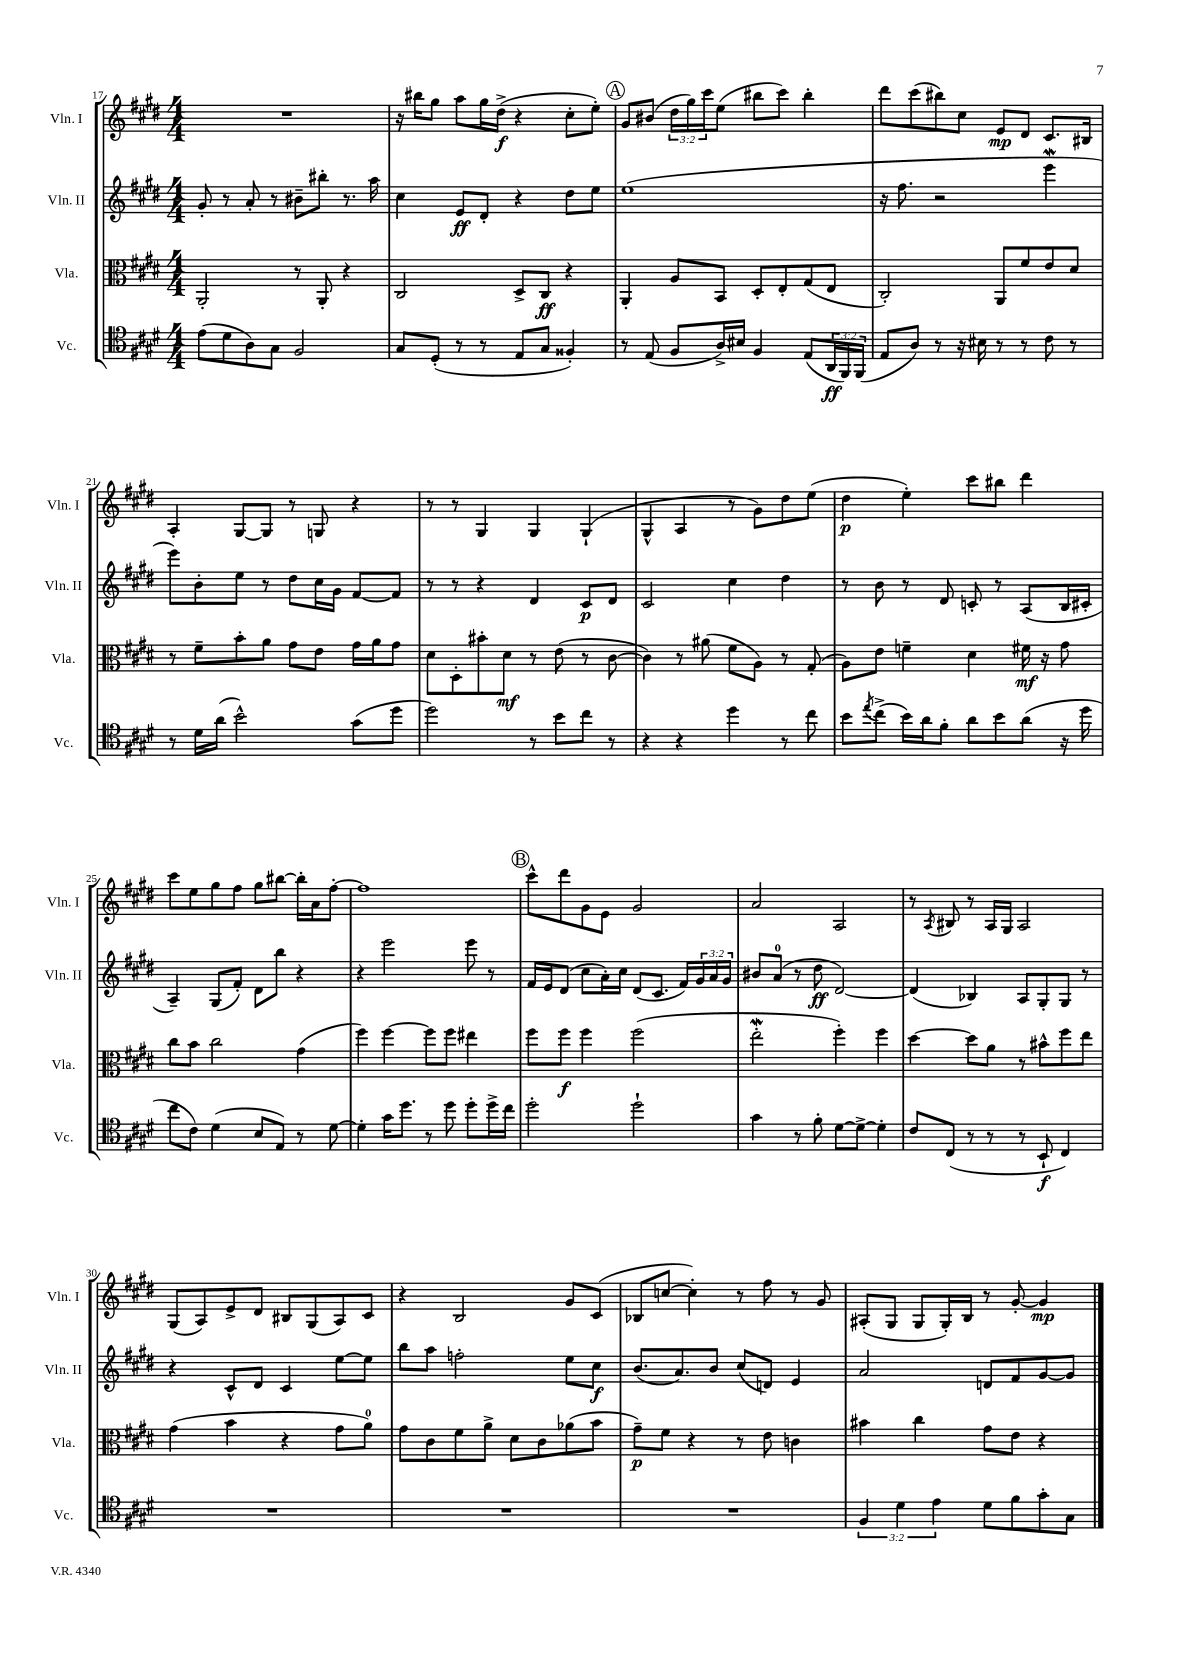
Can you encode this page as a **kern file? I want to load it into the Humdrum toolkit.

**kern	**dynam	**kern	**dynam	**kern	**dynam	**kern	**dynam
*part4	*part4	*part3	*part3	*part2	*part2	*part1	*part1
*staff4	*staff4	*staff3	*staff3	*staff2	*staff2	*staff1	*staff1
*I"Vc.	*	*I"Vla.	*	*I"Vln. II	*	*I"Vln. I	*
*I'Vc.	*	*I'Vla.	*	*I'Vln. II	*	*I'Vln. I	*
*clefC4	*	*clefC3	*	*clefG2	*	*clefG2	*
*k[f#c#g#d#]	*	*k[f#c#g#d#]	*	*k[f#c#g#d#]	*	*k[f#c#g#d#]	*
*M4/4	*	*M4/4	*	*M4/4	*	*M4/4	*
=17	=17	=17	=17	=17	=17	=17	=17
(8e\L	.	2AA'/	.	8g#'/	.	1r	.
8d#\	.	.	.	8r	.	.	.
8A\)	.	.	.	8a'/	.	.	.
8G#\J	.	.	.	8r	.	.	.
2F#/	.	8r	.	8b#X~\L	.	.	.
.	.	8AA'/	.	8bb#X'\J	.	.	.
.	.	4r	.	8.r	.	.	.
.	.	.	.	16aa\	.	.	.
=18	=18	=18	=18	=18	=18	=18	=18
8G#/L	.	2C#/	.	4cc#\	.	16r	.
.	.	.	.	.	.	16bb#X\KL	.
(8D#'/J	.	.	.	.	.	8gg#\J	.
8r	.	.	.	8e/L	ff	8aa\L	.
8r	.	.	.	8d#'/J	.	16gg#\L	.
.	.	.	.	.	.	(16dd#^\JJ	f
8E/L	.	8D#^/L	.	4r	.	4r	.
8G#/J	.	8C#/J	ff	.	.	.	.
4F##X'/)	.	4r	.	8dd#\L	.	8cc#'\L	.
.	.	.	.	8ee\J	.	8ee'\J)	.
!!LO:REH:place=s1:t=A
=19	=19	=19	=19	=19	=19	=19	=19
8r	.	4AA'/	.	(1ee	.	8g#/L	.
(8E/	.	.	.	.	.	(8b#X/J	.
8F#/L	.	8A/L	.	.	.	24dd#\LL	.
.	.	.	.	.	.	24gg#\)	.
.	.	.	.	.	.	24ccc#\J	.
16A^/L)	.	8BB/J	.	.	.	(8ee\J	.
16B#X/JJ	.	.	.	.	.	.	.
4F#/	.	8D#'/L	.	.	.	8bb#X\L	.
.	.	8E'/	.	.	.	8ccc#\J)	.
(8E/L	.	(8G#/	.	.	.	4bb#'\	.
24AA/L	ff	8E/J	.	.	.	.	.
24FF#/)	.	.	.	.	.	.	.
(24FF#/JJ	.	.	.	.	.	.	.
=20	=20	=20	=20	=20	=20	=20	=20
8E/L	.	2C#'/)	.	16r	.	8ddd#\L	.
.	.	.	.	8.ff#\	.	.	.
8A/J)	.	.	.	.	.	(8ccc#\	.
8r	.	.	.	2r	.	8bb#X\)	.
16r	.	.	.	.	.	8cc#\J	.
16B#X\	.	.	.	.	.	.	.
8r	.	8AA/L	.	.	.	8e/L	mp
8r	.	8f#/	.	.	.	8d#/J	.
8c#\	.	8e/	.	4eeew\	.	8.c#/L	.
8r	.	8d#/J	.	.	.	.	.
.	.	.	.	.	.	16B#X/Jk	.
!!LO:LB:g=z
=21	=21	=21	=21	=21	=21	=21	=21
8r	.	8r	.	8eee\L)	.	4A'/	.
16d#\LL	.	8f#~\L	.	8b'\	.	.	.
(16a\JJ	.	.	.	.	.	.	.
2b^^\)	.	8b'\	.	8ee\J	.	[8G#/L	.
.	.	8a\J	.	8r	.	8G#/J]	.
.	.	8g#\L	.	8dd#\L	.	8r	.
.	.	8e\J	.	16cc#\L	.	8Gn/	.
.	.	.	.	16g#\JJ	.	.	.
(8g#\L	.	16g#\LL	.	[8f#/L	.	4r	.
.	.	16a\J	.	.	.	.	.
8dd#\J	.	8g#\J	.	8f#/J]	.	.	.
=22	=22	=22	=22	=22	=22	=22	=22
2dd#\)	.	8d#\L	.	8r	.	8r	.
.	.	8D#'\	.	8r	.	8r	.
.	.	8b#X'\	.	4r	.	4G#/	.
.	.	8d#\J	mf	.	.	.	.
8r	.	8r	.	4d#/	.	4G#/	.
8b\L	.	(8e\	.	.	.	.	.
8cc#\J	.	8r	.	8c#/L	p	(4G#`/	.
8r	.	[8c#\	.	8d#/J	.	.	.
=23	=23	=23	=23	=23	=23	=23	=23
4r	.	4c#\])	.	2c#/	.	4G#^^/	.
4r	.	8r	.	.	.	4A/	.
.	.	(8a#X\	.	.	.	.	.
4dd#\	.	8f#\L	.	4cc#\	.	8r	.
.	.	8A\J)	.	.	.	8g#\L)	.
8r	.	8r	.	4dd#\	.	8dd#\	.
8cc#\	.	(8G#'/	.	.	.	(8ee\J	.
=24	=24	=24	=24	=24	=24	=24	=24
8b\L	.	8A\L)	.	8r	.	4dd#\	p
8qee/	.	.	.	.	.	.	.
(8cc#^\J	.	8e\J	.	8b\	.	.	.
16b\LL)	.	4fn~\	.	8r	.	4ee'\)	.
16a\J	.	.	.	.	.	.	.
8f#'\J	.	.	.	8d#/	.	.	.
8a\L	.	4d#\	.	8cn'/	.	8ccc#\L	.
8b\	.	.	.	8r	.	8bb#X\J	.
(8a\J	.	16f#X\	mf	(8A/L	.	4ddd#\	.
.	.	16r	.	.	.	.	.
16r	.	8g#\	.	16B/L	.	.	.
16dd#\	.	.	.	16c#X'/JJ	.	.	.
!!LO:LB:g=z
=25	=25	=25	=25	=25	=25	=25	=25
8cc#\L	.	8cc#\L	.	4A~/)	.	8ccc#\L	.
8c#\J)	.	8b\J	.	.	.	8ee\	.
(4d#\	.	2cc#\	.	(8G#/L	.	8gg#\	.
.	.	.	.	8f#'/J)	.	8ff#\J	.
8B/L	.	.	.	8d#\L	.	8gg#\L	.
8E/J)	.	.	.	8bb\J	.	[8bb#X\J	.
8r	.	(4g#\	.	4r	.	16bb#'\LL]	.
.	.	.	.	.	.	16a\J	.
[8d#\	.	.	.	.	.	[8ff#'\J	.
=26	=26	=26	=26	=26	=26	=26	=26
4d#'\]	.	4ff#\)	.	4r	.	1ff#]	.
16g#\KL	.	[4ff#\	.	2eee\	.	.	.
8.dd#\J	.	.	.	.	.	.	.
8r	.	8ff#\L]	.	.	.	.	.
8dd#\	.	8ff#\J	.	.	.	.	.
8dd#'\L	.	4ee#X\	.	8eee\	.	.	.
16dd#^\L	.	.	.	8r	.	.	.
16cc#\JJ	.	.	.	.	.	.	.
!!LO:REH:place=s1:t=B
=27	=27	=27	=27	=27	=27	=27	=27
2dd#'\	.	8ff#\L	.	16f#/LL	.	8ccc#^^\L	.
.	.	.	.	16e/J	.	.	.
.	.	8ff#\J	f	(8d#/J	.	8ddd#\	.
.	.	4ff#\	.	8cc#\L	.	8g#\	.
.	.	.	.	16a'\L)	.	8e\J	.
.	.	.	.	16cc#\JJ	.	.	.
2dd#`\	.	(2ff#\	.	(8d#/L	.	2g#/	.
.	.	.	.	8.c#/J	.	.	.
.	.	.	.	16f#/LL)	.	.	.
.	.	.	.	24g#/	.	.	.
.	.	.	.	24a/	.	.	.
.	.	.	.	24g#/JJ	.	.	.
=28	=28	=28	=28	=28	=28	=28	=28
4g#\	.	2eew'\	.	8b#X/L	.	2a/	.
.	.	.	.	(8a/J	.	.	.
8r	.	.	.	8r	.	.	.
8f#'\	.	.	.	8dd#\	ff	.	.
[8d#\L	.	4ff#'\)	.	[2d#/)	.	2A/	.
8d#^\J_	.	.	.	.	.	.	.
4d#'\]	.	4ff#\	.	.	.	.	.
=29	=29	=29	=29	=29	=29	=29	=29
8c#/L	.	[4dd#\	.	(4d#/]	.	8r	.
.	.	.	.	.	.	8qA/	.
(8C#/J	.	.	.	.	.	8B#X/	.
8r	.	8dd#\L]	.	4B-X/)	.	8r	.
8r	.	8a\J	.	.	.	16A/LL	.
.	.	.	.	.	.	16G#/JJ	.
8r	.	8r	.	8A/L	.	2A/	.
8BB`/	f	8b#X^^\L	.	8G#'/	.	.	.
4C#/)	.	8ff#\	.	8G#/J	.	.	.
.	.	8ee\J	.	8r	.	.	.
!!LO:LB:g=z
=30	=30	=30	=30	=30	=30	=30	=30
1r	.	(4g#\	.	4r	.	(8G#/L	.
.	.	.	.	.	.	8A/)	.
.	.	4b\	.	8c#^^/L	.	8e^/	.
.	.	.	.	8d#/J	.	8d#/J	.
.	.	4r	.	4c#/	.	8B#X/L	.
.	.	.	.	.	.	(8G#/	.
.	.	8g#\L	.	[8ee\L	.	8A/)	.
.	.	8a\J)	.	8ee\J]	.	8c#/J	.
=31	=31	=31	=31	=31	=31	=31	=31
1r	.	8g#\L	.	8bb\L	.	4r	.
.	.	8c#\	.	8aa\J	.	.	.
.	.	8f#\	.	2ffn'\	.	2B/	.
.	.	8a^\J	.	.	.	.	.
.	.	8d#\L	.	.	.	.	.
.	.	8c#\	.	.	.	.	.
.	.	(8a-X\	.	8ee\L	.	8g#/L	.
.	.	8b\J	.	8cc#\J	f	(8c#/J	.
=32	=32	=32	=32	=32	=32	=32	=32
1r	.	8g#~\L)	p	(8.b/L	.	8B-X/L	.
.	.	8f#\J	.	.	.	[8ccn/J	.
.	.	.	.	8.a/)	.	.	.
.	.	4r	.	.	.	4cc'\])	.
.	.	.	.	8b/J	.	.	.
.	.	8r	.	(8cc#/L	.	8r	.
.	.	8e\	.	8dn/J)	.	8ff#\	.
.	.	4cn\	.	4e/	.	8r	.
.	.	.	.	.	.	8g#/	.
=33	=33	=33	=33	=33	=33	=33	=33
6F#/	.	4b#X\	.	2a/	.	(8A#X'/L	.
.	.	.	.	.	.	8G#/J	.
6d#\	.	.	.	.	.	.	.
.	.	4cc#\	.	.	.	8G#/L	.
6e\	.	.	.	.	.	.	.
.	.	.	.	.	.	16G#'/L)	.
.	.	.	.	.	.	16B/JJ	.
8d#\L	.	8g#\L	.	8dn/L	.	8r	.
8f#\	.	8e\J	.	8f#/	.	[8g#'/	.
8g#'\	.	4r	.	[8g#/	.	4g#/]	mp
8G#\J	.	.	.	8g#/J]	.	.	.
==	==	==	==	==	==	==	==
*-	*-	*-	*-	*-	*-	*-	*-
